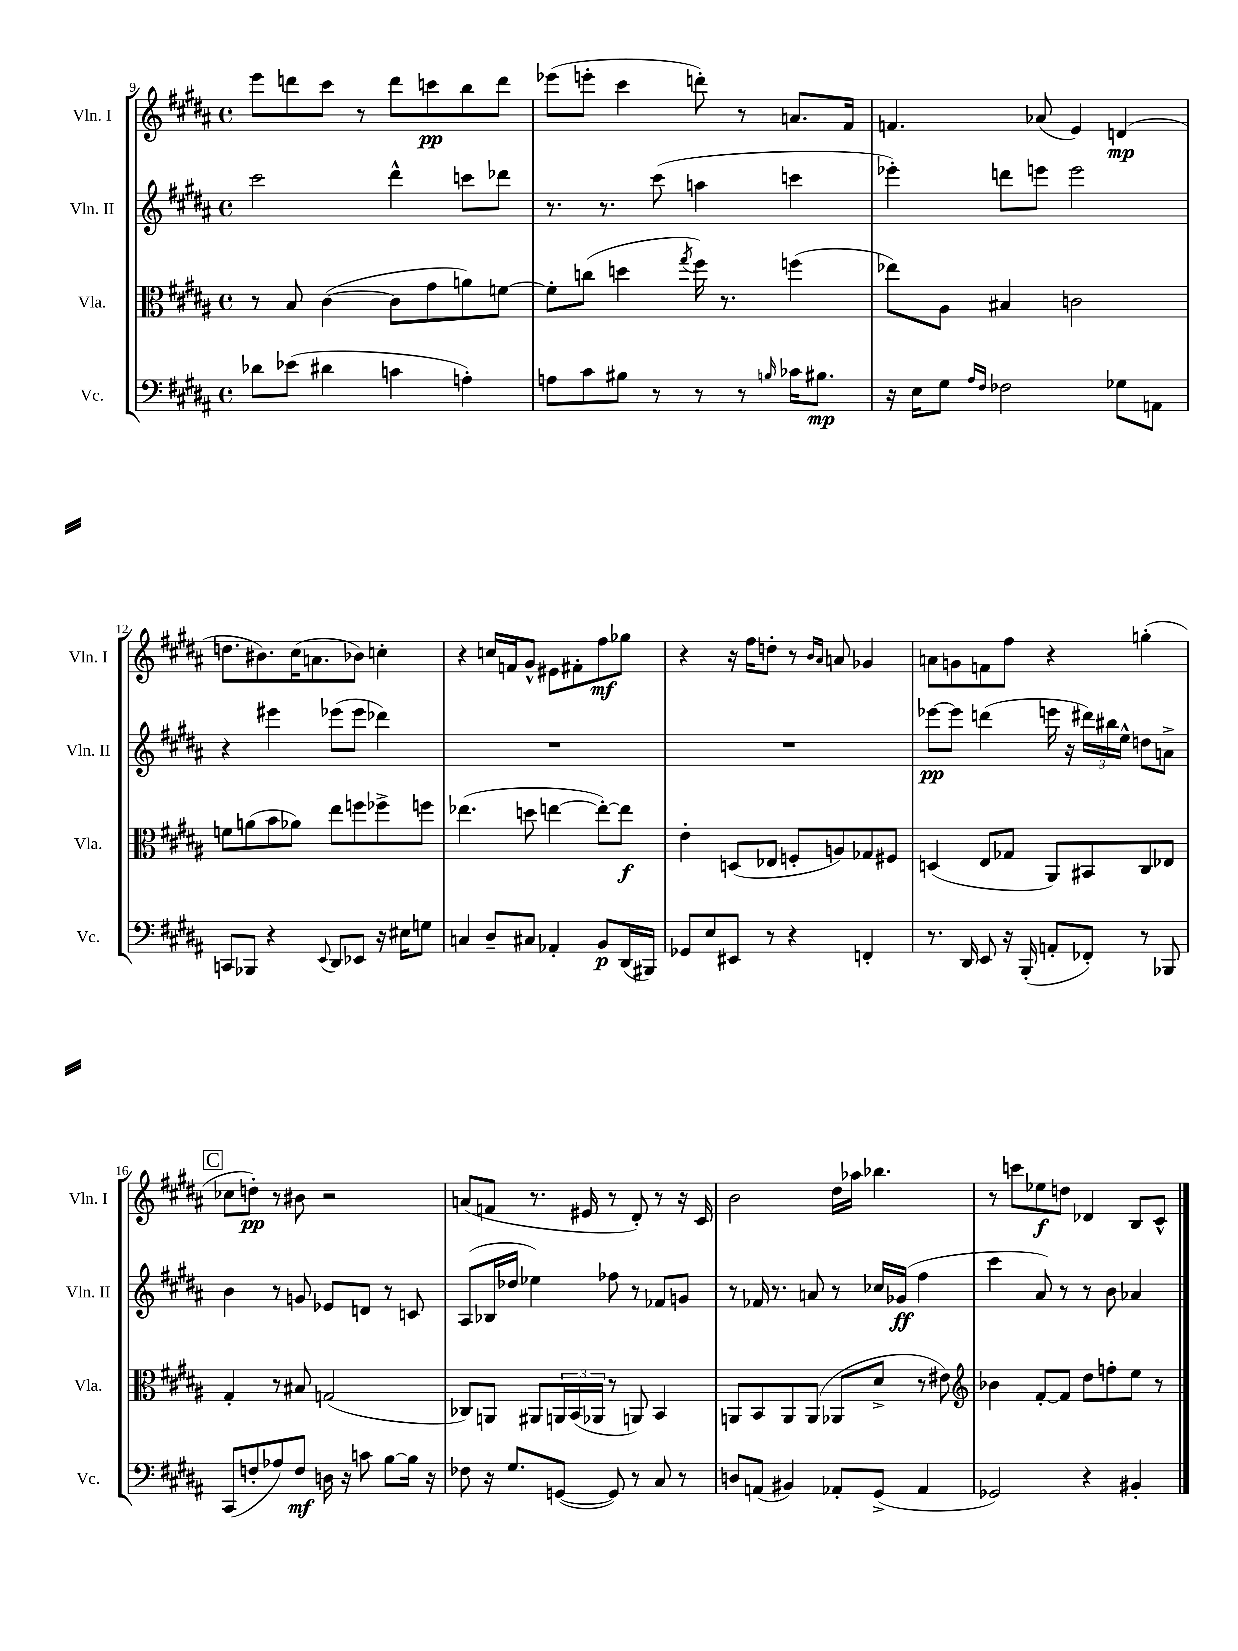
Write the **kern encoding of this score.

**kern	**dynam	**kern	**dynam	**kern	**dynam	**kern	**dynam
*part4	*part4	*part3	*part3	*part2	*part2	*part1	*part1
*staff4	*staff4	*staff3	*staff3	*staff2	*staff2	*staff1	*staff1
*I"Vc.	*	*I"Vla.	*	*I"Vln. II	*	*I"Vln. I	*
*I'Vc.	*	*I'Vla.	*	*I'Vln. II	*	*I'Vln. I	*
*clefF4	*	*clefC3	*	*clefG2	*	*clefG2	*
*k[f#c#g#d#a#]	*	*k[f#c#g#d#a#]	*	*k[f#c#g#d#a#]	*	*k[f#c#g#d#a#]	*
*M4/4	*	*M4/4	*	*M4/4	*	*M4/4	*
*met(c)	*	*met(c)	*	*met(c)	*	*met(c)	*
=9	=9	=9	=9	=9	=9	=9	=9
8d-X\L	.	8r	.	2ccc#\	.	8eee\L	.
(8e-X\J	.	8B/	.	.	.	8dddn\	.
4d#X\	.	([4c#\	.	.	.	8ccc#\J	.
.	.	.	.	.	.	8r	.
4cn\	.	8c#\L]	.	4ddd#^^\	.	8ddd\L	.
.	.	8g#\	.	.	.	8cccn\	pp
4An'\)	.	8an\)	.	8cccn\L	.	8bb\	.
.	.	[8fn\J	.	8ddd-X\J	.	8ddd\J	.
=10	=10	=10	=10	=10	=10	=10	=10
8An\L	.	8f'\L]	.	8.r	.	(8eee-X\L	.
8c#\	.	(8ccn\J	.	.	.	8eeen'\J	.
.	.	.	.	8.r	.	.	.
8B#X\J	.	4ddn\	.	.	.	4ccc#\	.
8r	.	.	.	(8ccc#\	.	.	.
.	.	8qgg#/	.	.	.	.	.
8r	.	16ff#\)	.	4aan\	.	8dddn'\)	.
.	.	8.r	.	.	.	.	.
8r	.	.	.	.	.	8r	.
16qqBn/	.	.	.	.	.	.	.
16c-X\KL	.	(4ffn\	.	4cccn\	.	8.an/L	.
8.B#X\J	mp	.	.	.	.	.	.
.	.	.	.	.	.	16f#/Jk	.
=11	=11	=11	=11	=11	=11	=11	=11
16r	.	8ee-X\L)	.	4eee-X'\)	.	4.fn/	.
16E\KL	.	.	.	.	.	.	.
8G#\J	.	8A#\J	.	.	.	.	.
16qqA#/LL	.	.	.	.	.	.	.
16qqF#/JJ	.	.	.	.	.	.	.
2F-X\	.	4B#X/	.	8dddn\L	.	.	.
.	.	.	.	8eeen\J	.	(8a-X/	.
.	.	2cn\	.	2eee\	.	4e/)	.
8G-X\L	.	.	.	.	.	(4dn/	mp
8AAn\J	.	.	.	.	.	.	.
!!LO:LB:g=z
=12	=12	=12	=12	=12	=12	=12	=12
8CCn/L	.	8fn\L	.	4r	.	8.ddn\L	.
8BBB-X/J	.	(8an\	.	.	.	.	.
.	.	.	.	.	.	8.b#X\)	.
4r	.	8b\	.	4eee#X\	.	.	.
.	.	8a-X\J)	.	.	.	(16cc#\K	.
.	.	.	.	.	.	8.an\	.
8qqEE/	.	.	.	.	.	.	.
8DD#/L	.	8ee\L	.	(8eee-X\L	.	.	.
8EE-X/J	.	8ffn\	.	8eee-\J	.	8b-X\J)	.
16r	.	8ff-X^\	.	4ddd-X\)	.	4ccn'\	.
16E#X\KL	.	.	.	.	.	.	.
8Gn\J	.	8ffn\J	.	.	.	.	.
=13	=13	=13	=13	=13	=13	=13	=13
4Cn/	.	(4.ee-X\	.	1r	.	4r	.
8D#~/L	.	.	.	.	.	16ccn/LL	.
.	.	.	.	.	.	16fn/J	.
8C#X/J	.	8ddn\	.	.	.	8g#^^/J	.
4AA-X'/	.	[4een\	.	.	.	8e#X\L	.
.	.	.	.	.	.	8f#X'\	.
8BB/L	p	8ee'\L_)	.	.	.	8ff#\	mf
(16DD#/L	.	8ee\J]	f	.	.	8gg-X\J	.
16BBB#X/JJ)	.	.	.	.	.	.	.
=14	=14	=14	=14	=14	=14	=14	=14
8GG-X/L	.	4e'\	.	1r	.	4r	.
8E/	.	.	.	.	.	.	.
8EE#X/J	.	(8Dn/L	.	.	.	16r	.
.	.	.	.	.	.	16ff#\KL	.
8r	.	8E-X/J	.	.	.	8ddn'\J	.
4r	.	8Fn'/L	.	.	.	8r	.
.	.	.	.	.	.	16qqb/LL	.
.	.	.	.	.	.	16qqa#/JJ	.
.	.	8An/)	.	.	.	8an/	.
4FFn'/	.	8G-X/	.	.	.	4g-X/	.
.	.	8F#X/J	.	.	.	.	.
=15	=15	=15	=15	=15	=15	=15	=15
8.r	.	(4Dn/	.	[8eee-X\L	pp	8an\L	.
.	.	.	.	8eee-\J]	.	8gn\	.
16DD#/	.	.	.	.	.	.	.
8EE/	.	8E/L	.	(4dddn\	.	8fn\	.
16r	.	8G-X/J	.	.	.	8ff#\J	.
(16BBB'/	.	.	.	.	.	.	.
8AAn'/L	.	8AA#/L)	.	16eeen\	.	4r	.
.	.	.	.	16r	.	.	.
8FF-X'/J)	.	8BB#X/	.	24ddd#X\LL)	.	.	.
.	.	.	.	24bb#X\	.	.	.
.	.	.	.	24ee^^\JJ	.	.	.
8r	.	8C#/	.	8ddn\L	.	(4ggn'\	.
8BBB-X/	.	8E-X/J	.	8an^\J	.	.	.
!!LO:LB:g=z
!!LO:REH:place=s1:t=C
=16	=16	=16	=16	=16	=16	=16	=16
(8CC#/L	.	4G#'/	.	4b\	.	8cc-X\L	.
8Fn'/	.	.	.	.	.	8ddn'\J)	pp
8A-X/)	.	8r	.	8r	.	8r	.
8F/J	mf	8B#X/	.	8gn/	.	8b#X\	.
16Dn\	.	(2Gn/	.	8e-X/L	.	2r	.
16r	.	.	.	.	.	.	.
8cn\	.	.	.	8dn/J	.	.	.
[8B\L	.	.	.	8r	.	.	.
16B\Jk]	.	.	.	8cn/	.	.	.
16r	.	.	.	.	.	.	.
=17	=17	=17	=17	=17	=17	=17	=17
8F-X\	.	8C-X/L)	.	(8A#/L	.	(8an/L	.
16r	.	8AAn/J	.	16B-X/L	.	8fn/J	.
8.G#/L	.	.	.	16dd-X/JJ	.	.	.
.	.	8AA#X/L	.	4ee-X\)	.	8.r	.
([8GGn/J	.	24AAn/L	.	.	.	.	.
.	.	(24BB/	.	.	.	.	.
.	.	.	.	.	.	16e#X/	.
.	.	24AA-X/JJ	.	.	.	.	.
8GG/])	.	8r	.	8ff-X\	.	8r	.
8r	.	8AAn/)	.	8r	.	8d#'/)	.
8C#/	.	4BB/	.	8f-X/L	.	8r	.
8r	.	.	.	8gn/J	.	16r	.
.	.	.	.	.	.	16c#/	.
=18	=18	=18	=18	=18	=18	=18	=18
8Dn/L	.	8AAn/L	.	8r	.	2b\	.
(8AAn/J	.	8BB/	.	16f-X/	.	.	.
.	.	.	.	8.r	.	.	.
4BB#X/)	.	8AA/	.	.	.	.	.
.	.	(8AA/J	.	8an/	.	.	.
8AA-X'/L	.	8AA-X/L	.	8r	.	16dd#\LL	.
.	.	.	.	.	.	16aa-X\JJ	.
(8GG#^/J	.	8d#^/J	.	16cc-X/LL	.	4.bb-X\	.
.	.	.	.	(16g-X/JJ	ff	.	.
4AA-/	.	8r	.	4ff#\	.	.	.
.	.	8e#X\)	.	.	.	.	.
=19	=19	=19	=19	=19	=19	=19	=19
*	*	*clefG2	*	*	*	*	*
2GG-X/)	.	4b-X\	.	4ccc#\	.	8r	.
.	.	.	.	.	.	8cccn\L	.
.	.	[8f#'/L	.	8a#/)	.	8ee-X\	f
.	.	8f#/J]	.	8r	.	8ddn\J	.
4r	.	8dd#\L	.	8r	.	4d-X/	.
.	.	8ffn'\	.	8b\	.	.	.
4BB#X'/	.	8ee\J	.	4a-X/	.	8B/L	.
.	.	8r	.	.	.	8c#^^/J	.
==	==	==	==	==	==	==	==
*-	*-	*-	*-	*-	*-	*-	*-
